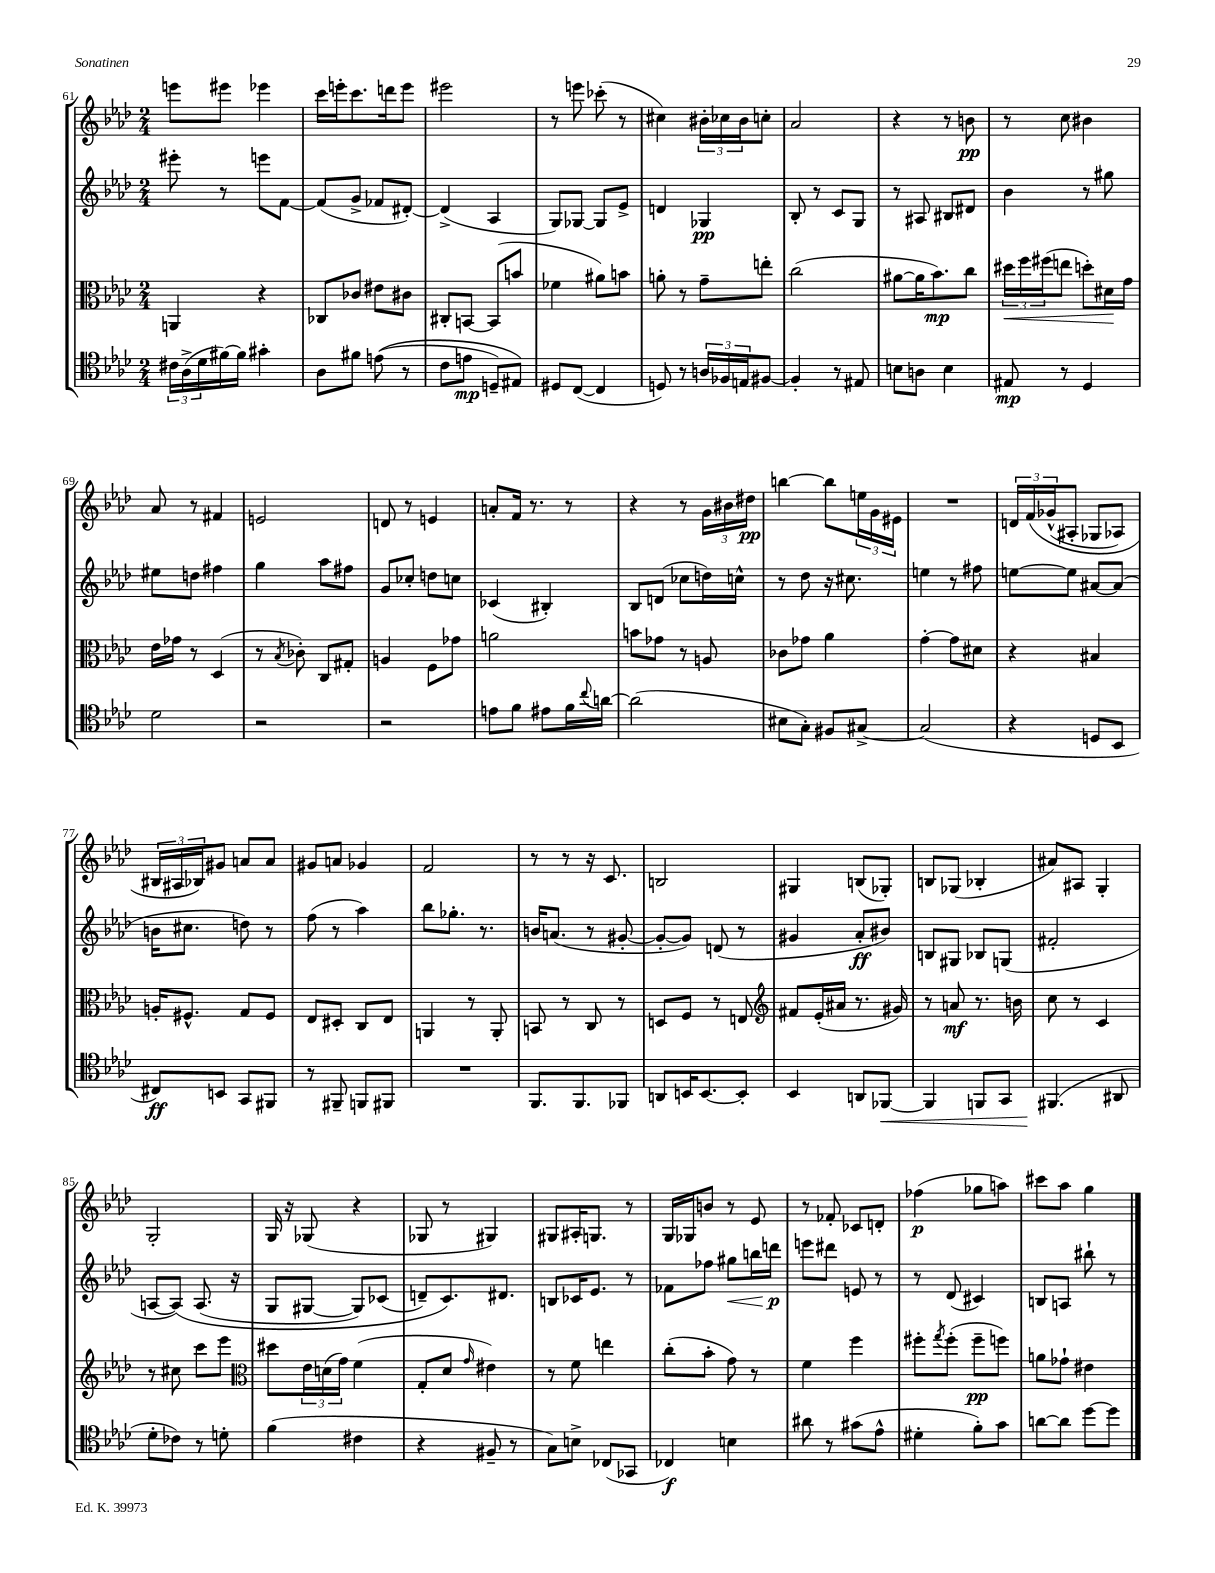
<<
\new StaffGroup <<
\new Staff = "s0" {
    \clef treble \key aes \major \numericTimeSignature \time 2/4
    e'''8 eis'''8 ees'''4 |
    c'''16 e'''16-. c'''8. d'''16 e'''8 |
    eis'''2 |
    r8 e'''8 ces'''8-.( r8 |
    cis''4) \tuplet 3/2 { bis'16-. ces''16 bis'16 } c''8-. |
    aes'2 |
    r4 r8 b'8\pp |
    r8 c''8 bis'4 |
    aes'8 r8 fis'4 |
    e'2 |
    d'8 r8 e'4 |
    a'8-. f'16 r8. r8 |
    r4 r8 \tuplet 3/2 { g'16 bis'16 dis''16\pp } |
    b''4~ b''8 \tuplet 3/2 { e''16 g'16 eis'16 } |
    R2 |
    \tuplet 3/2 { d'16 f'16\( ges'16-^( } ais8-. ges8 aes8) |
    \tuplet 3/2 { bis16 ais16 bes16\) } gis'8 a'8 a'8 |
    gis'8 a'8 ges'4 |
    f'2 |
    r8 r8 r16 c'8. |
    b2 |
    gis4 b8( ges8-.) |
    b8 ges8( bes4-. |
    ais'8) ais8 g4-. |
    g2-. |
    g16 r16 ges8( r4 |
    ges8 r8 gis4) |
    gis8 ais16-. g8. r8 |
    g16 ges16 b'8 r8 ees'8 |
    r8 fes'8-. ces'8 d'8-. |
    fes''4\p( ges''8 a''8) |
    cis'''8 aes''8 g''4 \bar "|." |
}
\new Staff = "s1" {
    \clef treble \key aes \major \numericTimeSignature \time 2/4
    eis'''8-. r8 e'''8 f'8~ |
    f'8( g'8-> fes'8 dis'8~-.) |
    dis'4->( aes4 |
    g8) ges8~ ges8 ees'8-> |
    d'4 ges4\pp |
    bes8-. r8 c'8 g8 |
    r8 ais8 bis8 dis'8 |
    bes'4 r8 gis''8 |
    eis''8 d''8 fis''4 |
    g''4 aes''8 fis''8 |
    g'8 ces''8-. d''8 c''8 |
    ces'4( bis4-.) |
    bes8 d'8( ces''8 d''16) c''16-^ |
    r8 des''8 r16 cis''8. |
    e''4 r8 fis''8 |
    e''8~ e''8 ais'8~ ais'8( |
    b'16 cis''8. d''8) r8 |
    f''8( r8 aes''4) |
    bes''8 ges''8.-. r8. |
    b'16 a'8.( r8 gis'8~-. |
    gis'8~-. gis'8) d'8( r8 |
    gis'4 aes'8-.\ff bis'8) |
    b8 gis8 bes8 g8( |
    fis'2-. |
    a8~ a8)\( a8.( r16 |
    g8 gis8~ gis8) ces'8( |
    d'8--) c'8.\) dis'8. |
    b8 ces'16 ees'8. r8 |
    fes'8 fes''8 gis''8\< b''16 d'''16\p\! |
    e'''8 dis'''8 e'8 r8 |
    r8 des'8( cis'4) |
    b8 a8 bis''8-! r8 \bar "|." |
}
\new Staff = "s2" {
    \clef alto \key aes \major \numericTimeSignature \time 2/4
    a,4 r4 |
    ces8 ces'8 eis'8 cis'8 |
    cis8-. b,8~ b,8( b'8 |
    fes'4 ais'8) b'8 |
    a'8-. r8 g'8-- e''8-. |
    c''2( |
    ais'8~ ais'16 bes'8.\mp) c''8 |
    \tuplet 3/2 { dis''16\< f''16 fis''16( } e''8 d''8-.) dis'16\! g'16 |
    ees'16 ges'16 r8 des4( |
    r8 \acciaccatura { bes8 } ces'8-.) c8 gis8-. |
    a4 f8 ges'8 |
    a'2 |
    b'8 ges'8 r8 a8 |
    ces'8 ges'8 aes'4 |
    g'4~-. g'8 dis'8 |
    r4 bis4 |
    a16-. fis8.-^ g8 fis8 |
    ees8 dis8-. c8 ees8 |
    a,4 r8 a,8-. |
    b,8 r8 c8 r8 |
    d8 f8 r8 e8 |
    \clef treble fis'8 ees'16-.( ais'16 r8. gis'16) |
    r8 a'8\mf r8. b'16 |
    c''8 r8 c'4 |
    r8 cis''8 c'''8 ees'''8 |
    \clef alto dis''8 \tuplet 3/2 { ees'16 d'16( g'16) } f'4( |
    g8-. des'8 \grace { g'16 } eis'4) |
    r8 f'8 e''4 |
    c''8-.( bes'8-. g'8) r8 |
    f'4 f''4 |
    fis''8-. \acciaccatura { g''8 } fis''8-.( fis''8--\pp f''8) |
    a'8 ges'8-! eis'4 \bar "|." |
}
\new Staff = "s3" {
    \clef tenor \key aes \major \numericTimeSignature \time 2/4
    \tuplet 3/2 { cis'16 aes16->( des'16 } fis'16~) fis'16 gis'4-. |
    aes8 fis'8 e'8(\( r8 |
    c'8 e'8\mp d8--) eis8\) |
    dis8 c8~( c4 |
    d8) r8 \tuplet 3/2 { a16 fes16 e16 } fis8~ |
    fis4-. r8 eis8 |
    b8 a8 b4 |
    eis8\mp r8 des4 |
    des'2 |
    r2 |
    r2 |
    e'8 f'8 eis'8 f'16 \appoggiatura { c''8 } a'16~ |
    a'2( |
    bis8 g8-.) fis8 gis8~-> |
    gis2( |
    r4 d8 bes,8 |
    cis8\ff) b,8 g,8 fis,8 |
    r8 fis,8-- f,8 fis,8 |
    R2 |
    f,8. f,8. fes,8 |
    a,8 b,16 b,8.~ b,8-. |
    bes,4 a,8 fes,8~\< |
    fes,4 f,8 g,8 |
    fis,4.\!( ais,8 |
    des'8-. ces'8) r8 d'8-. |
    f'4( cis'4 |
    r4 fis8-- r8 |
    g8) b8-> ces8( ges,8 |
    ces4\f) b4 |
    ais'8 r8 gis'8( ees'8-^ |
    dis'4-. f'8-.) g'8 |
    a'8~ a'8 des''8~ des''8 \bar "|." |
}
>>
>>
\layout { \context { \Score currentBarNumber = #61 } }
